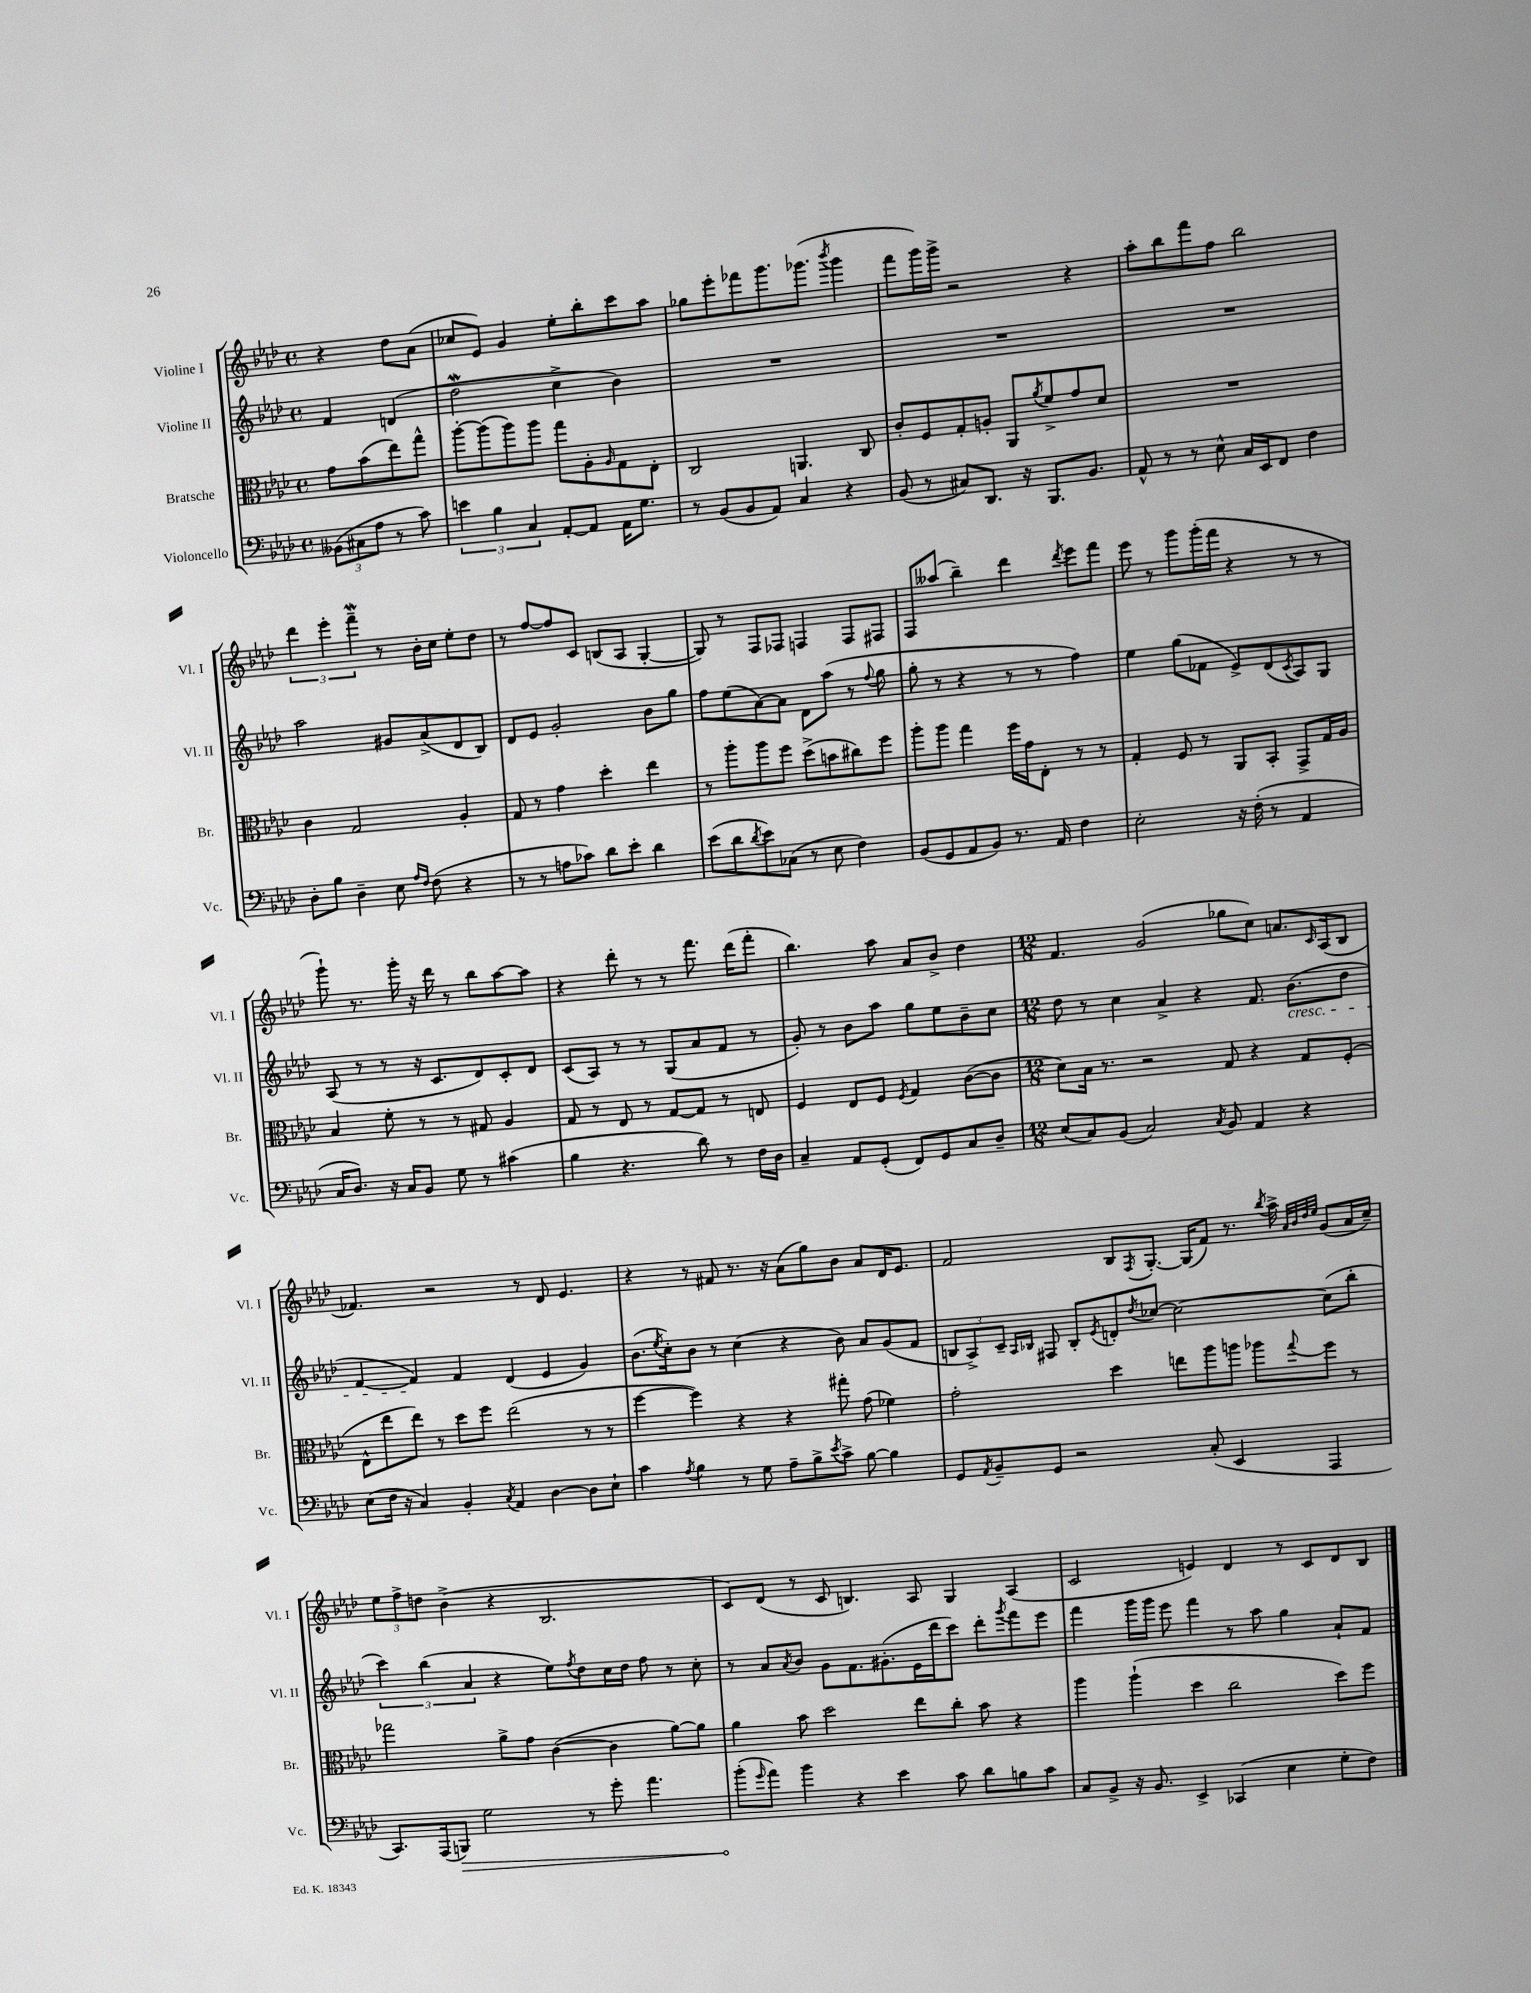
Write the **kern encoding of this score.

**kern	**kern	**kern	**kern
*staff4	*staff3	*staff2	*staff1
*clefF4	*clefC3	*clefG2	*clefG2
*k[b-e-a-d-]	*k[b-e-a-d-]	*k[b-e-a-d-]	*k[b-e-a-d-]
*M4/4	*M4/4	*M4/4	*M4/4
*met(c)	*met(c)	*met(c)	*met(c)
(12BB--	8g	4f	4r
12C#	.	.	.
.	(8b-	.	.
12A-	.	.	.
8r	8ee-)	(4d	8dd-
8c)	8gg^^	.	(8a-
=	=	=	=
6e	[8aa-'	2dd-	8cc-
.	(8aa-]	.	8e-)
6B-	.	.	.
.	8aa-)	.	4g
6C	.	.	.
.	8aa-	.	.
[8AA-'	8gg	4cc^	8ee-'
8AA-]	8A-'	.	8bb-'
.	16qqA-	.	.
16AA-	8G	4b-)	8ccc
8.G	.	.	.
.	8E-'	.	8aa-
=	=	=	=
8r	2C	1r	8gg-
(8BB-	.	.	8eee-'
8BB-	.	.	8fff-
8AA-)	.	.	8.ggg
4C	4.AA	.	.
.	.	.	(8.ggg-
.	.	.	8qbbb-
4r	.	.	4ggg-
.	8C	.	.
=	=	=	=
(8BB-	8c'	1r	8fff
8r	8F	.	16ggg)
.	.	.	16ggg^
8C#)	8G'	.	2r
8.DD-	8A'	.	.
.	8AA-	.	.
16r	.	.	.
.	8qa-	.	.
8.BBB-	8f^	.	.
.	8g	.	4r
8.BB-	.	.	.
.	8d-	.	.
=	=	=	=
8AA-^^	1r	1r	8aa-'
8r	.	.	8bb-
8r	.	.	8fff
8E-^^	.	.	8ff
16C	.	.	2bb-
16EE-	.	.	.
8FF	.	.	.
4F	.	.	.
=	=	=	=
8D-'	4c	2aa-	6ddd-
8B-	.	.	.
.	.	.	6eee-'
4D-~	2G	.	.
.	.	.	6fff~
8E-	.	8g#	8r
16qqA-	.	.	.
16qqF	.	.	.
(8F	.	(8a-^	16b-'
.	.	.	16cc
4r	4A-'	8d-	8ee-'
.	.	8B-)	8dd-
=	=	=	=
8r	8G	8d-	8r
8r	8r	8e-	[8ff
8A	4g	2g'	8ff]
8c-)	.	.	8c
8d-	4dd-'	.	(8B
8e-'	.	.	8A-
4d-	4ee-	8b-	[4G'
.	.	8gg	.
=	=	=	=
(8e-	8r	8ff	8G])
8d-	8aa-'	(8ee-	8r
8qd-	.	.	.
8e-)	8aa-	[8a-)	8F
(8C-	8ff	8a-]	8F-
8r	(8dd-^	8d-	4F
8E-	8b	(8aa-	.
4F)	8cc#)	8r	8F
.	.	8qqff	.
.	8ff	8gg	8F#
=	=	=	=
(8BB-	8aa-'	8gg'	8F
8GG	8aa-	8r	(8aa--
8AA-	4gg	4r	4bb-~)
8BB-)	.	.	.
8.r	16ff	8r	4ddd-
.	16g	.	.
.	8E-'	8r	.
16AA-	.	.	.
.	.	.	8qddd-
4F	8r	4ff)	8eee-
.	8r	.	8fff
=	=	=	=
2E-'	4G'	4ee-	8eee-
.	.	.	8r
.	8F	(8gg	8ggg
.	8r	8f-	(16ggg'
.	.	.	16fff
16r	8AA-	8e-^)	4r
(16F'	.	.	.
8r	8BB-'	(8d-	.
.	.	8qc	.
4AA-	8GG^	8A-)	8r
.	16G	8G	8r
.	16A-	.	.
=	=	=	=
16C	4B-	(8A-	8ggg`)
8.D-)	.	.	.
.	.	8r	8.r
16r	8f'	8r	.
16C	.	.	16ggg'
8BB-	8r	16r	16r
.	.	8.c	16ddd-
8G	8r	.	8r
8r	8G#	8d-)	8bb-
(4c#	4A-	8c'	[8aa-
.	.	8d-	8aa-]
=	=	=	=
4B-	8G	(8c	4r
.	8r	8A-)	.
4.r	8E-	8r	8ddd-'
.	8r	8r	8r
.	[8G	(8G	8r
8d-)	8G]	8a-	8.fff
8r	8r	8f	.
.	.	.	(16ddd-
16F	8E	8r	8fff'
16D-	.	.	.
=	=	=	=
4C~	4F	8g')	4.bb-)
.	.	8r	.
8AA-	8E-	8b-	.
(8GG'	8F	8aa-	8aa-
.	8qF	.	.
8FF)	4G	8gg	8a-
8GG	.	8ee-	8b-^
8C	([8c	8b-~	4dd-
8D-~	8c]	8cc	.
=	=	=	=
*M12/8	*M12/8	*M12/8	*M12/8
(8E-	8d-)	8dd-	4.f
8C)	16B-	8r	.
.	8.r	.	.
(8BB-	.	4cc	.
2C)	2r	.	(2g
.	.	4a-^	.
.	.	4r	.
8qC	.	.	.
8BB-	8G	.	8gg-
4AA-	4r	8.f	8cc)
.	.	.	8.a
.	.	(8.b-	.
4r	8G	.	.
.	.	.	16qqc
.	.	.	(16A-
.	(8F'	8dd-	8B-
=	=	=	=
(8E-	8E-^^	[4f	4.f-)
16F	8ee-	.	.
16r	.	.	.
4C)	8ee-)	4f])	.
.	8r	.	2r
4BB-'	8dd-	4f	.
.	8ff	.	.
8qC	.	.	.
4AA-	(2ee-	(4d-	.
.	.	.	8r
[4D-	.	4e-	8d-
.	.	.	4.e-
8D-]	8r	4g)	.
8E-`	8r	.	.
=	=	=	=
4c	[4ff	(8.b-	4r
.	.	8qee-	.
.	.	16cc')	.
8qA-	.	.	.
4B-	4ff])	8b-	8r
.	.	8r	8f#
8r	4r	(4cc	8.r
8G	.	.	.
.	.	.	16r
8A-~	4r	4r	(8a-
8B-^	.	.	8gg)
8qe-	.	.	.
8c^	8gg#'	8b-)	8b-
[8B-	(8g	8a-	8a-
4B-]	4f-)	(8g	16d-
.	.	.	8.e-
.	.	8f	.
=	=	=	=
8GG	2g'	12B	2f
.	.	12A-^)	.
8qAA-	.	.	.
8BB-~	.	.	.
.	.	12c~	.
.	.	16qqA-	.
.	.	16qqB-	.
8GG	.	8F#	.
2r	.	8B-'	.
.	.	8qe-	.
.	4dd-	8d'	8B-
.	.	8qdd-	8qF
.	.	[8cc-	[8.G'
.	8ee	2cc-_	.
.	.	.	(16G]
(8C'	8aa-	.	8f)
4EE-	8aa	.	8.r
.	8aa-	.	.
.	.	.	8qbb-
.	.	.	16aa-^
.	.	.	32qqa-
.	.	.	32qqb-
.	.	.	32qqdd-
.	8qqgg	.	32qqee-
4AAA-	8ff	(8cc-]	(8g
.	8r	8bb-'	16a-
.	.	.	16cc~)
=	=	=	=
8.CC)	2gg-	6ccc)	12ee-
.	.	.	12ff^
.	.	(6bb-	12dd
(16AAA-	.	.	.
8BBB)	.	.	(4b-^
.	.	6a-	.
2G	.	.	.
.	8a-^	4r	4r
.	8g	.	.
.	([4c	8ee-)	2.B-
.	.	8qff	.
8r	.	8dd-	.
8g'	4c]	16cc	.
.	.	16dd-	.
4.a-	.	8ff	.
.	[8a-)	8r	.
.	8a-]	8cc'	.
=	=	=	=
(8b-'	4a-	8r	8c)
16qqg	.	.	.
8a-)	.	8a-	(8d-
.	.	8qa-	.
4b-	8b-	8b-	8r
.	2dd-	8g	8c
4r	.	8.f	4.B)
.	.	(8.g#'	.
4e-	.	.	.
.	8ee-	16e-	8A-
.	.	16ddd-	.
8c	8cc'	8ccc)	4G
8d-	8b-	8ddd-'	.
.	.	8qggg	.
8B	4r	8fff	(4A-
8c	.	8eee-	.
=	=	=	=
8C	4aa-	4fff	2c
8BB-^	.	.	.
16r	(4aa-`	16ggg	.
8.BB-	.	16ggg	.
.	.	8eee-	.
4EE-^	4dd-	4fff	4e)
(4CC-	2cc	8r	4d-
.	.	8aa-	.
4E-	.	4gg	8r
.	.	.	8c
8G'	8dd-)	8a-`	8d-
8F)	8ff	8f	8B-
==	==	==	==
*-	*-	*-	*-
